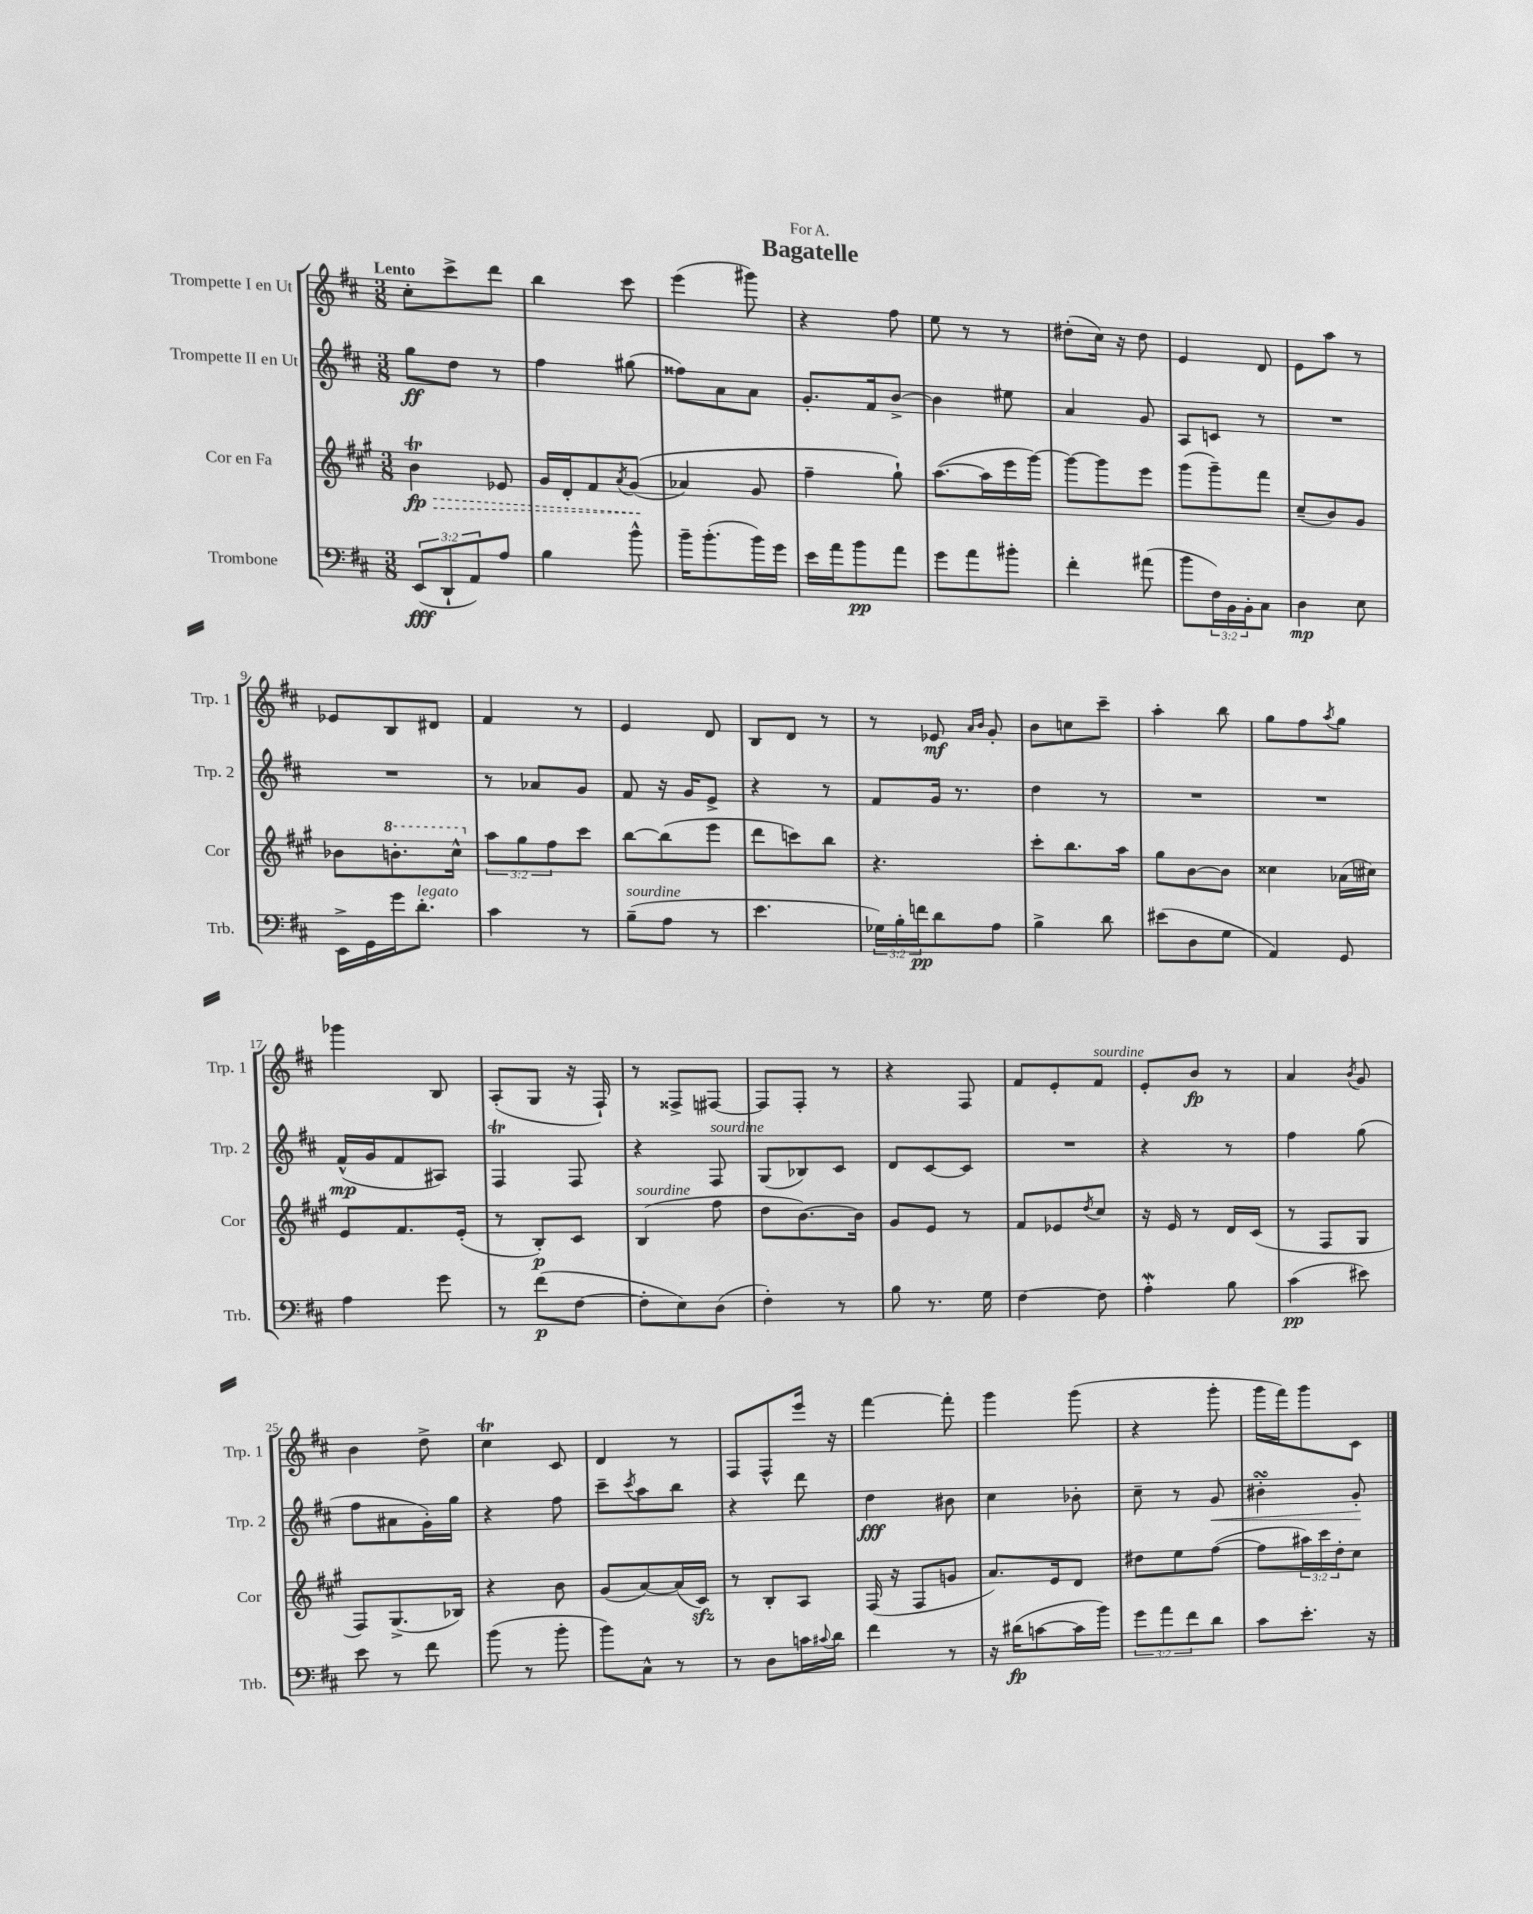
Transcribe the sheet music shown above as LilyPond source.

\header { title = "Bagatelle" dedication = "For A." }
<<
\new StaffGroup <<
\new Staff = "s0" \with { instrumentName = "Trompette I en Ut" shortInstrumentName = "Trp. 1" } {
    \clef treble \key d \major \numericTimeSignature \time 3/8 \tempo "Lento"
    cis''8-. cis'''8-> d'''8 |
    b''4 cis'''8 |
    e'''4( gis'''8) |
    r4 fis''8 |
    e''8 r8 r8 |
    dis''8-.( cis''16) r16 dis''8 |
    e'4 d'8 |
    e'8 a''8 r8 |
    ees'8 b8 dis'8 |
    fis'4 r8 |
    e'4 d'8 |
    b8 d'8 r8 |
    r8 ees'8\mf \grace { a'16 b'16 } g'8-. |
    b'8 c''8 cis'''8-- |
    a''4-. b''8 |
    g''8 fis''8 \acciaccatura { a''8 } g''8 |
    ges'''4 b8 |
    a8-.( g8 r16 fis16-!) |
    r8 fisis8-> fis8~ |
    fis8 fis8-. r8 |
    r4 fis8 |
    fis'8 e'8-. fis'8^\markup { \italic "sourdine" } |
    e'8-. b'8\fp r8 |
    a'4 \acciaccatura { b'8 } g'8 |
    b'4 d''8-> |
    cis''4\trill cis'8 |
    d'4 r8 |
    fis8 fis8-^ e'''16 r16 |
    fis'''4~ fis'''8-. |
    g'''4 g'''8( |
    r4 g'''8-. |
    g'''16 fis'''16) g'''8 cis'8 \bar "|." |
}
\new Staff = "s1" \with { instrumentName = "Trompette II en Ut" shortInstrumentName = "Trp. 2" } {
    \clef treble \key d \major \numericTimeSignature \time 3/8
    g''8\ff d''8 r8 |
    fis''4 gis''8( |
    fisis''8) a'8 a'8 |
    g'8.-. fis'16 b'8~-> |
    b'4 eis''8 |
    a'4 g'8 |
    a8 c'8 r8 |
    R4. |
    R4. |
    r8 aes'8 g'8 |
    fis'8 r16 g'16 e'8-> |
    r4 r8 |
    fis'8 g'16 r8. |
    d''4 r8 |
    R4. |
    R4. |
    fis'16-^\mp( g'16 fis'8 ais8) |
    fis4\trill fis8 |
    r4 fis8^\markup { \italic "sourdine" } |
    g8( bes8) cis'8 |
    d'8 cis'8~ cis'8 |
    R4. |
    r4 r8 |
    fis''4 g''8( |
    fis''8 ais'8 g'16-.) g''16 |
    r4 fis''8 |
    cis'''8-- \acciaccatura { cis'''8 } a''8 b''8 |
    r4 d'''8 |
    d''4\fff bis'8 |
    cis''4 bes'8-. |
    cis''8-- r8 g'8\< |
    bis'4-.\turn g'8-.\! \bar "|." |
}
\new Staff = "s2" \with { instrumentName = "Cor en Fa" shortInstrumentName = "Cor" } {
    \clef treble \key a \major \numericTimeSignature \time 3/8 \override Staff.TupletNumber.text = #tuplet-number::calc-fraction-text
    \once \override Hairpin.style = #'dashed-line b'4\trill\fp\> ees'8 |
    gis'16 d'16-. fis'8 \acciaccatura { a'8 } gis'8\!(\( |
    aes'4) gis'8 |
    fis''4-- gis''8-!\) |
    a''8.~( a''16 e'''16 gis'''16~) |
    gis'''8~ gis'''8 e'''8 |
    gis'''8( gis'''8--) fis'''8 |
    cis''8--( b'8) gis'8 |
    bes'8 \ottava #1 b''!8.-. cis'''16-^ \ottava #0 |
    \tuplet 3/2 { a''8 gis''8 fis''8 } cis'''8 |
    b''8~ b''8( e'''8 |
    d'''8 c'''8) b''8 |
    r4. |
    cis'''8-. b''8. a''16 |
    gis''8 b'8~ b'8 |
    cisis''4 aes'16( cis''16) |
    e'8 fis'8. e'16-.( |
    r8 b8-.\p) cis'8 |
    b4^\markup { \italic "sourdine" }( fis''8 |
    d''8 b'8.~) b'16 |
    gis'8 e'8 r8 |
    fis'8 ees'8 \acciaccatura { d''8 } cis''8 |
    r16 e'16 r8 d'16 cis'16( |
    r8 fis8 gis8 |
    fis8) gis8.->( bes16) |
    r4 b'8 |
    gis'8( a'8~) a'16( cis'16\sfz) |
    r8 b8-. a8 |
    fis16( r16 fis8 g'8 |
    a'8.) e'16 d'8 |
    dis''8 e''8 fis''8~( |
    fis''8 \tuplet 3/2 { ais''16) cis'''16 d''16-. } cis''8 \bar "|." |
}
\new Staff = "s3" \with { instrumentName = "Trombone" shortInstrumentName = "Trb." } {
    \clef bass \key d \major \numericTimeSignature \time 3/8 \override Staff.TupletNumber.text = #tuplet-number::calc-fraction-text
    \tuplet 3/2 { e,8\fff( d,8-! a,8) } a8 |
    b4 b'8-^ |
    b'16-- b'8.-.( b'16) g'16 |
    e'16 a'16 b'8\pp a'8 |
    g'8 a'8 bis'8-. |
    fis'4-. ais'8( |
    b'8 \tuplet 3/2 { fis16) b,16 b,16-. } cis8 |
    d4\mp e8 |
    e,16-> g,16 g'16 d'8.-.^\markup { \italic "legato" } |
    cis'4 r8 |
    b8--^\markup { \italic "sourdine" }( a8 r8 |
    e'4. |
    \tuplet 3/2 { ges16) b16-. f'16\pp } d'8 a8 |
    b4-> d'8 |
    eis'8( d8 g8 |
    a,4) g,8 |
    a4 g'8 |
    r8 fis'8\p( fis8~ |
    fis8-. e8) d8( |
    fis4-.) r8 |
    b8 r8. g16 |
    fis4~ fis8 |
    a4-.\mordent b8 |
    cis'4\pp( eis'8) |
    e'8 r8 fis'8 |
    b'8( r8 b'8-. |
    b'8) cis8-^ r8 |
    r8 d8 c'16 \appoggiatura { cis'8 } d'16 |
    fis'4 r8 |
    r16 dis'16\fp( c'8~ c'16 b'16) |
    \tuplet 3/2 { g'8 a'8 fis'8 } d'8 |
    cis'8 e'8.-. r16 \bar "|." |
}
>>
>>
